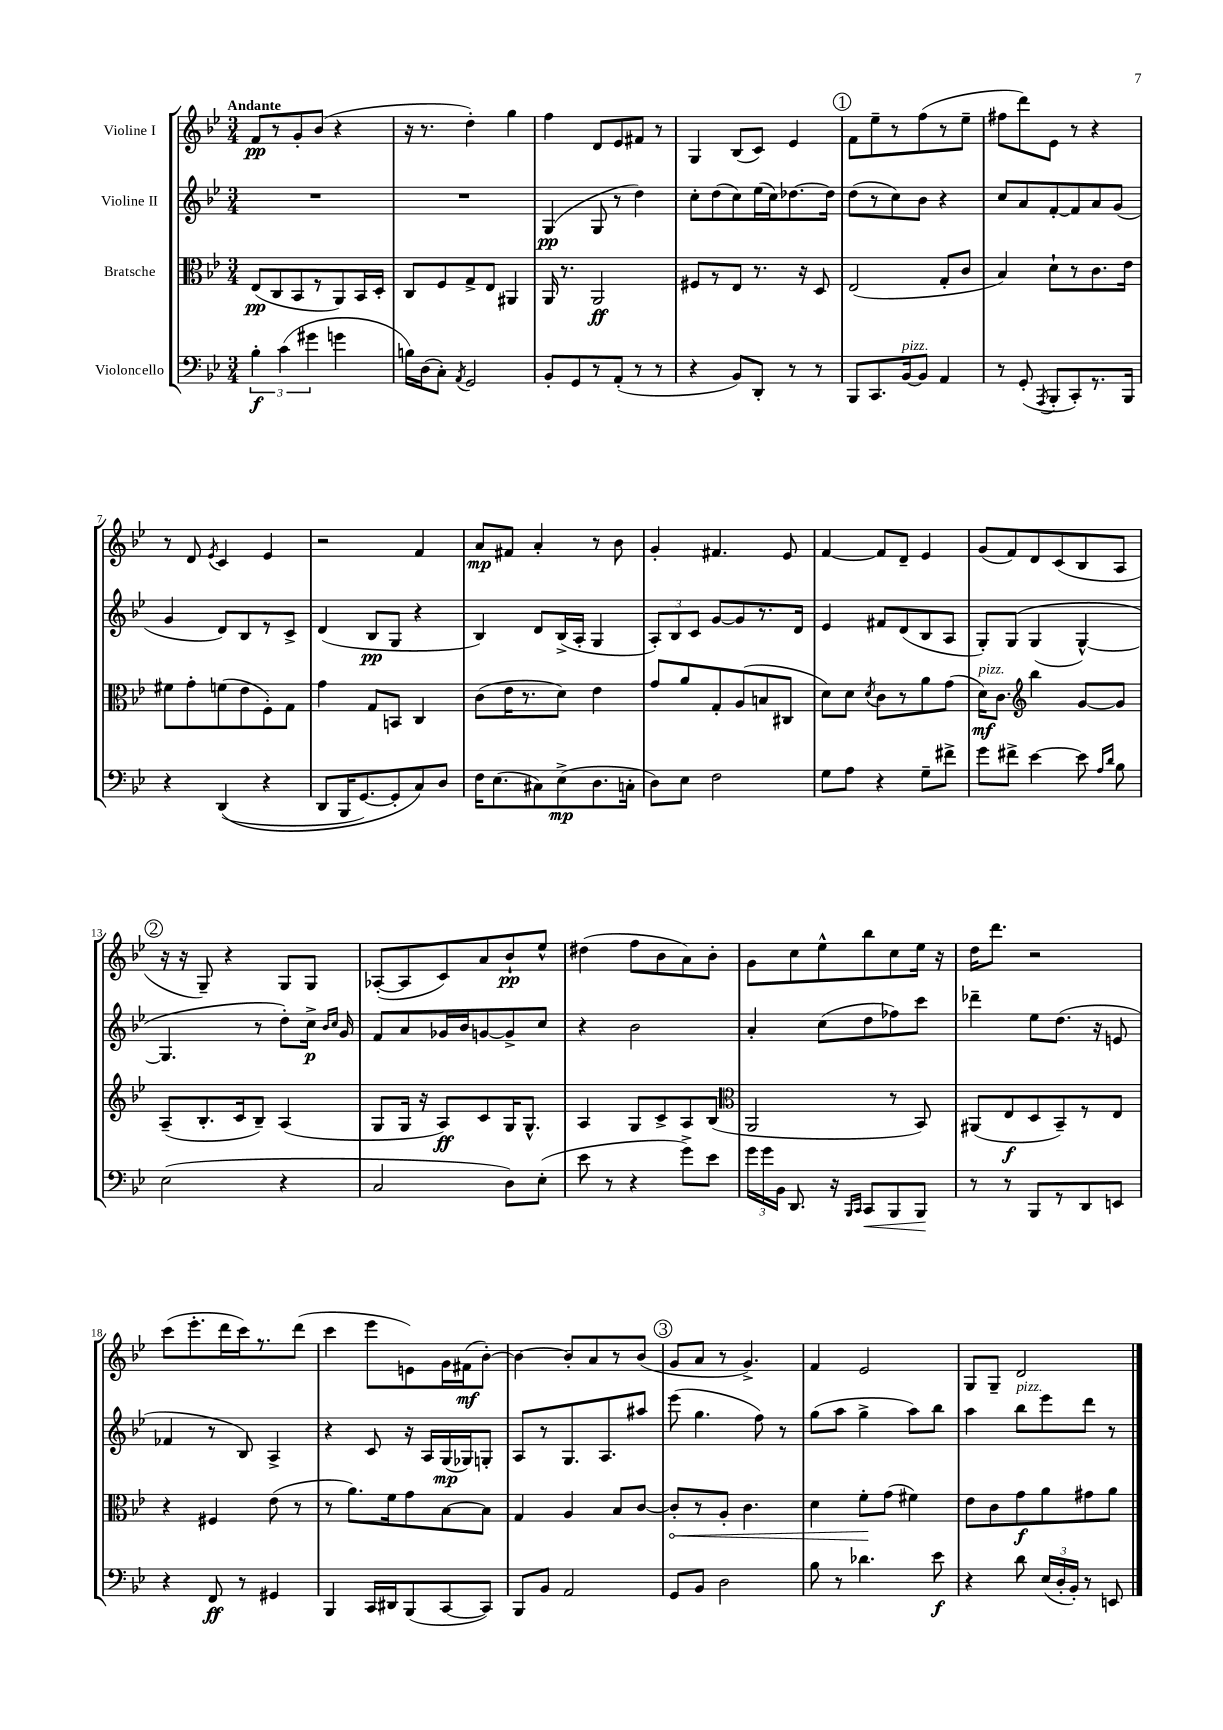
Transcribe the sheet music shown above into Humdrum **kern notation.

**kern	**kern	**kern	**kern
*staff4	*staff3	*staff2	*staff1
*clefF4	*clefC3	*clefG2	*clefG2
*k[b-e-]	*k[b-e-]	*k[b-e-]	*k[b-e-]
*M3/4	*M3/4	*M3/4	*M3/4
6B-'	(8E-	2.r	8f
.	8C	.	8r
(6c	.	.	.
.	8BB-	.	8g'
6g#	.	.	.
.	8r	.	(8b-
4g	8AA)	.	4r
.	16BB-	.	.
.	16D'	.	.
=	=	=	=
16B)	8C	2.r	16r
(16D	.	.	8.r
8C')	8F	.	.
8qAA	.	.	.
2GG	8G^	.	4dd')
.	8E-	.	.
.	4AA#	.	4gg
=	=	=	=
8BB-'	16AA	(4G	4ff
.	8.r	.	.
8GG	.	.	.
8r	2AA	8G	8d
(8AA'	.	8r	8e-
8r	.	4dd)	8f#
8r	.	.	8r
=	=	=	=
4r	8F#	8cc'	4G
.	8r	(8dd	.
8BB-)	8E-	8cc)	(8B-
8DD'	8.r	(16ee-	8c)
.	.	16cc)	.
8r	.	[8.dd-	4e-
.	16r	.	.
8r	8D	.	.
.	.	16dd-]	.
=	=	=	=
8BBB-	(2E-	(8dd	8f
8.CC	.	8r	8ee-~
.	.	8cc)	8r
[16BB-	.	.	.
8BB-]	.	8b-	(8ff
4AA	8G'	4r	8r
.	8c	.	8ee-~
=	=	=	=
8r	4B-)	8cc	8ff#
(8GG'	.	8a	8ddd)
8qAAA	.	.	.
8BBB-'	8d`	[8f'	8e-
8CC')	8r	8f]	8r
8.r	8.c	8a	4r
.	.	(8g	.
16BBB-	16e-	.	.
=	=	=	=
4r	8f#	4g	8r
.	8g'	.	8d
.	.	.	8qe-
&((4DD	(8f	8d)	4c
.	8e-	8B-	.
4r	8F')	8r	4e-
.	8G	8c^	.
=	=	=	=
8DD	4g	(4d	2r
16BBB-	.	.	.
[8.GG)	.	.	.
.	8G	8B-	.
8GG']	8BB	8G	.
8C&)	4C	4r	4f
8D	.	.	.
=	=	=	=
16F	(8c	4B-)	8a
(8.E-	.	.	.
.	16e-	.	8f#
.	8.r	.	.
8C#)	.	8d	4a'
(8E-^	8d)	(16B-^	.
.	.	16A'	.
8.D	4e-	4G	8r
.	.	.	8b-
16C'	.	.	.
=	=	=	=
8D)	8g	12A')	4g'
.	.	12B-	.
8E-	8a	.	.
.	.	12c	.
2F	8G'	[8g	4.f#
.	(8A	8g]	.
.	8B	8.r	.
.	8C#	.	8e-
.	.	16d	.
=	=	=	=
8G	8d)	4e-	[4f
8A	8d	.	.
.	8qd	.	.
4r	8c	8f#	8f]
.	8r	(8d	8d~
8G~	8a	8B-	4e-
8f#^	(8g	8A	.
=	=	=	=
8g	16d)	8G')	(8g
.	8.c	.	.
8f#^	.	&(8G	8f)
*	*clefG2	*	*
[4e-	4bb-	(4G	8d
.	.	.	(8c
8e-]	[8g	[4G^^)	8B-
16qqA	.	.	.
16qqd	.	.	.
8B-	8g]	.	8A
=	=	=	=
(2E-	(8A~	4.G]	16r
.	.	.	16r
.	8.B-'	.	8G~)
.	.	.	4r
.	16c	.	.
.	8B-~)	8r	.
4r	(4A	8dd'&)	8G
.	.	16cc^	8G
.	.	16qqb-	.
.	.	16qqcc	.
.	.	16g	.
=	=	=	=
2C	8G	8f	([8A-'
.	16G	8a	8A-]
.	16r	.	.
.	8A)	16g-	8c)
.	.	16b-	.
.	8c	[8g	8a
8D)	16G	8g^]	8b-`
.	8.G^^	.	.
(8E-'	.	8cc	8ee-^^
=	=	=	=
8e-	4A	4r	(4dd#
8r	.	.	.
4r	8G	2b-	8ff
.	8c^	.	8b-
8g^)	8A	.	8a)
8e-	(8B-	.	8b-'
=	=	=	=
*	*clefC3	*	*
24g	2AA	4a'	8g
24g	.	.	.
24BB-	.	.	.
8.DD	.	.	8cc
.	.	(8cc	8ee-^^
16r	.	.	.
16qqBBB-	.	.	.
16qqCC	.	.	.
8CC	.	8dd	8bb-
8BBB-	8r	8ff-)	8cc
8BBB-	8BB-)	8ccc	16ee-
.	.	.	16r
=	=	=	=
8r	(8AA#	4ddd-~	16dd
.	.	.	8.ddd
8r	8E-	.	.
8BBB-	8D	8ee-	2r
8r	8BB-~)	(8.dd	.
8DD	8r	.	.
.	.	16r	.
8EE	8E-	8e	.
=	=	=	=
4r	4r	4f-	(8ccc
.	.	.	8.eee-'
8FF	4F#	8r	.
.	.	.	16ddd
8r	.	8B-)	16ccc)
.	.	.	8.r
4GG#	(8e-	4A^	.
.	8r	.	(8ddd
=	=	=	=
4BBB-	8r	4r	4ccc
.	8.a)	.	.
16CC	.	8c	8eee-
16DD#	16f	.	.
(8BBB-	8g	16r	8e)
.	.	16A	.
[8CC	[8B-	(16G	16g
.	.	16G-)	(16f#
8CC])	8B-]	8G'	[8b-')
=	=	=	=
8BBB-	4G	8A	4b-_
8BB-	.	8r	.
2AA	4A	8.G	8b-']
.	.	.	8a
.	.	8.A	.
.	8B-	.	8r
.	[8c	8aa#	(8b-
=	=	=	=
8GG	8c']	(8eee-	8g
8BB-	8r	4.gg	8a
2D	8A'	.	8r
.	4.c	.	4.g^)
.	.	8ff)	.
.	.	8r	.
=	=	=	=
8B-	4d	(8gg	4f
8r	.	8aa	.
4.d-	8f'	4gg^	2e-
.	(8g	.	.
.	4f#)	8aa)	.
8e-	.	8bb-	.
=	=	=	=
4r	8e-	4aa	8G
.	8c	.	8G~
8d	8g	8bb-	2d
(24E-	8a	8eee-	.
24D'	.	.	.
24BB-')	.	.	.
8r	8g#	8ddd	.
8EE	8a	8r	.
==	==	==	==
*-	*-	*-	*-
